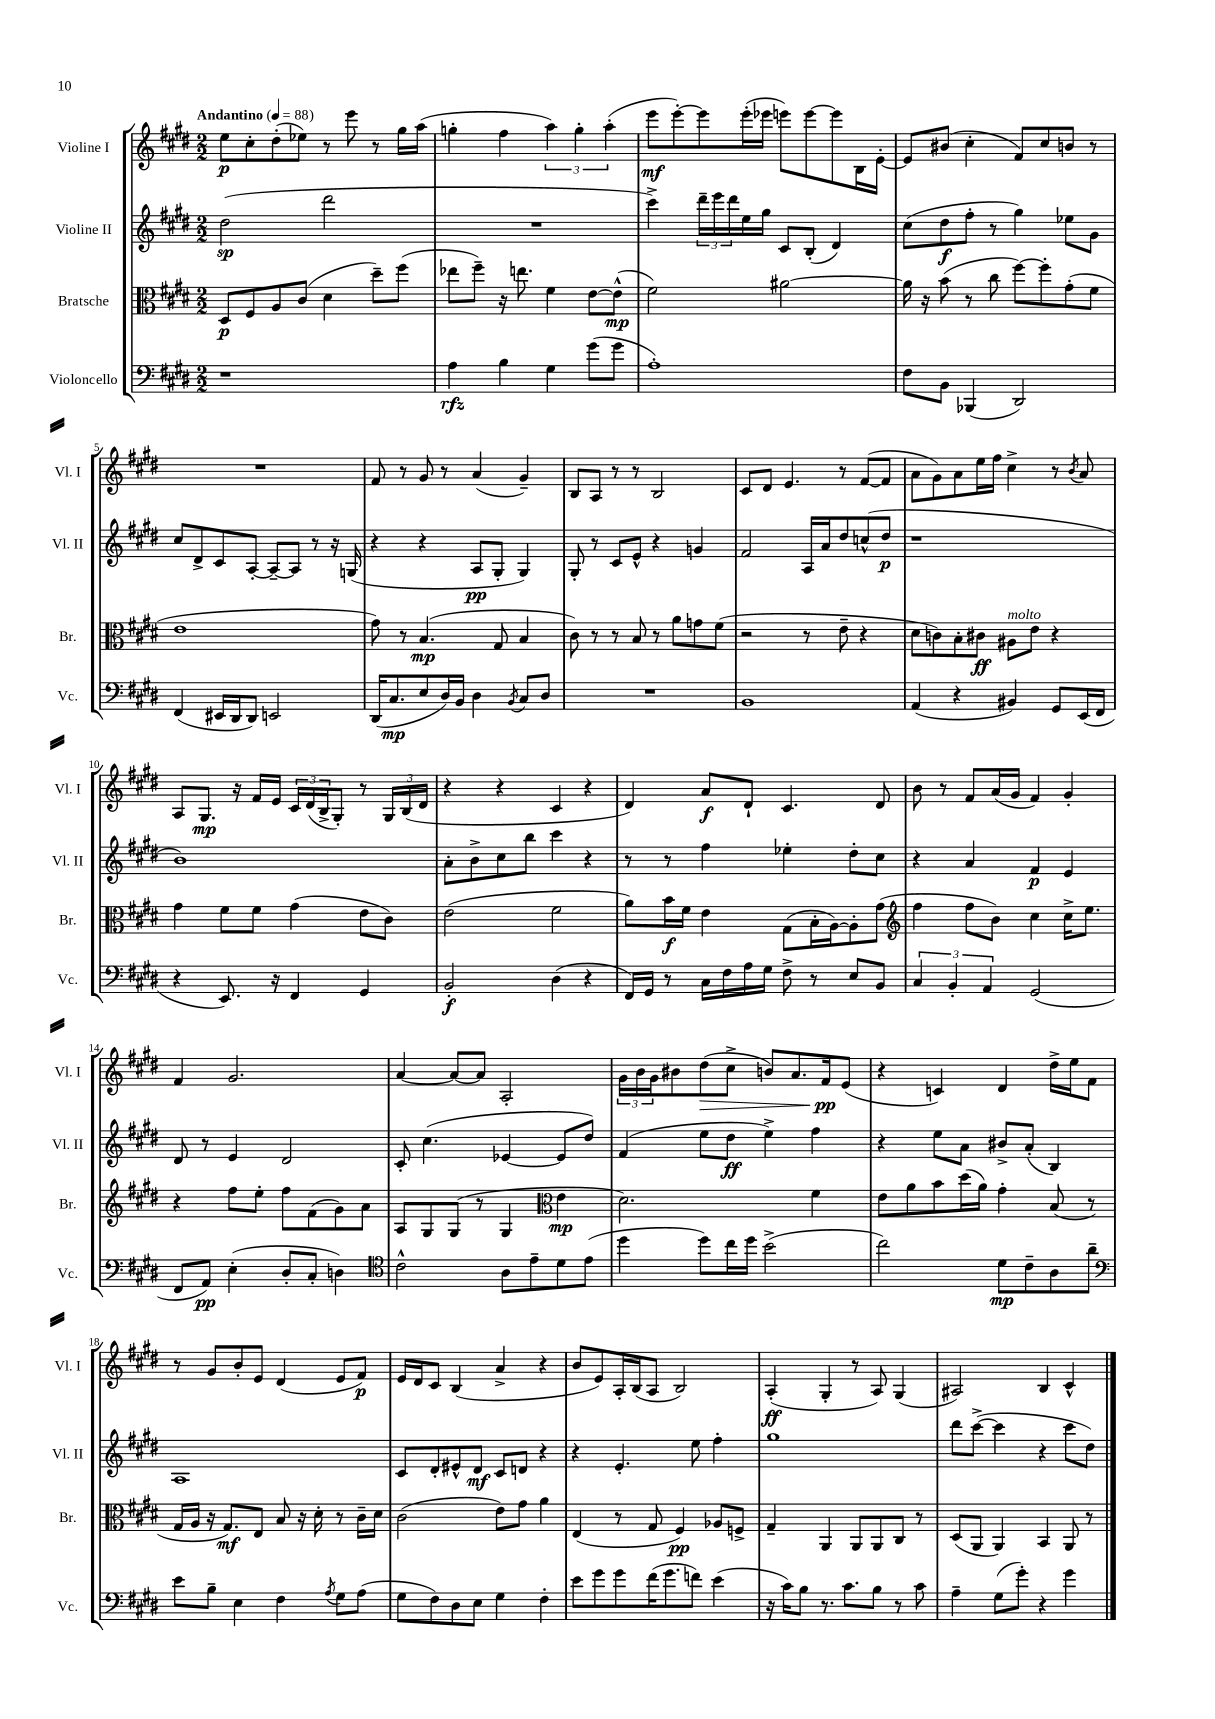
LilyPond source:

<<
\new StaffGroup <<
\new Staff = "s0" \with { instrumentName = "Violine I" shortInstrumentName = "Vl. I" } {
    \clef treble \key e \major \numericTimeSignature \time 2/2 \tempo "Andantino" 4 = 88
    e''8\p cis''8-. dis''8-.( ees''8) r8 e'''8 r8 gis''16 a''16( |
    g''4-. fis''4 \tuplet 3/2 { a''4) g''4-. a''4-.( } |
    e'''8\mf e'''8~-.) e'''8 e'''16-.( ees'''16 e'''8) e'''8~ e'''8 b16 e'16~-. |
    e'8 bis'8( cis''4-. fis'8) cis''8 b'8 r8 |
    R1 |
    fis'8 r8 gis'8 r8 a'4( gis'4--) |
    b8 a8 r8 r8 b2 |
    cis'8 dis'8 e'4. r8 fis'8~( fis'8 |
    a'8 gis'8) a'8 e''16 fis''16 cis''4-> r8 \acciaccatura { b'8 } a'8 |
    a8 gis8.\mp r16 fis'16 e'16 \tuplet 3/2 { cis'16 dis'16( b16-> } gis8-.) r8 \tuplet 3/2 { gis16 b16( dis'16 } |
    r4 r4 cis'4 r4 |
    dis'4) a'8\f dis'8-! cis'4. dis'8 |
    b'8 r8 fis'8 a'16( gis'16 fis'4) gis'4-. |
    fis'4 gis'2. |
    a'4~ a'8~ a'8 a2-. |
    \tuplet 3/2 { gis'16 b'16 gis'16 } bis'8 dis''8\>( cis''8-> b'8) a'8. fis'16\pp\! e'8( |
    r4 c'4) dis'4 dis''16-> e''16 fis'8 |
    r8 gis'8 b'8-. e'8 dis'4( e'8 fis'8\p) |
    e'16 dis'16 cis'8 b4( a'4-> r4 |
    b'8 e'8) a16-. b16( a8 b2) |
    a4-.\ff( gis4-. r8 a8) gis4( |
    ais2) b4 cis'4-^ \bar "|." |
}
\new Staff = "s1" \with { instrumentName = "Violine II" shortInstrumentName = "Vl. II" } {
    \clef treble \key e \major \numericTimeSignature \time 2/2
    dis''2\sp( dis'''2 |
    R1 |
    cis'''4->) \tuplet 3/2 { dis'''16-- e'''16 dis'''16 } e''16 gis''16 cis'8 b8-.( dis'4) |
    cis''8( dis''8\f fis''8-. r8 gis''4) ees''8 gis'8 |
    cis''8 dis'8-> cis'8 a8~-. a8~-- a8 r8 r16 g16( |
    r4 r4 a8\pp gis8-. gis4) |
    gis8-. r8 cis'8 e'8-^ r4 g'4 |
    fis'2 a16 a'16 dis''8 c''8-^( dis''8\p |
    r1 |
    b'1) |
    a'8-. b'8-> cis''8 b''8 cis'''4 r4 |
    r8 r8 fis''4 ees''4-. dis''8-. cis''8 |
    r4 a'4 fis'4\p e'4 |
    dis'8 r8 e'4 dis'2 |
    cis'8-. cis''4.( ees'4~ ees'8 dis''8) |
    fis'4( e''8 dis''8\ff e''4->) fis''4 |
    r4 e''8 a'8 bis'8-> a'8-.( b4) |
    a1 |
    cis'8 dis'8-. eis'8-^ dis'8\mf cis'8 d'8 r4 |
    r4 e'4.-. e''8 fis''4-. |
    gis''1 |
    dis'''8 cis'''8~->( cis'''4 r4 cis'''8 dis''8) \bar "|." |
}
\new Staff = "s2" \with { instrumentName = "Bratsche" shortInstrumentName = "Br." } {
    \clef alto \key e \major \numericTimeSignature \time 2/2
    dis8\p fis8 a8 cis'8( dis'4 dis''8--) fis''8( |
    ees''8 fis''8--) r16 e''8. fis'4 e'8~ e'8-^\mp( |
    fis'2) ais'2~ |
    ais'16 r16 b'8( r8 cis''8 fis''8~) fis''8-. gis'8-.( fis'8 |
    e'1 |
    gis'8) r8 b4.\mp( gis8 b4 |
    cis'8) r8 r8 b8 r8 a'8 g'8 fis'8( |
    r2 r8 e'8-- r4 |
    dis'8 c'8) b8-. cis'8\ff ais8^\markup { \italic "molto" } e'8 r4 |
    gis'4 fis'8 fis'8 gis'4( e'8 cis'8) |
    e'2( fis'2 |
    a'8) b'16\f fis'16 e'4 gis8( b16-. a16~) a8-. gis'8( |
    \clef treble fis''4 fis''8 b'8) cis''4 cis''16-> e''8. |
    r4 fis''8 e''8-. fis''8 fis'8( gis'8) a'8 |
    a8 gis8 gis8( r8 gis4 \clef alto e'4\mp |
    dis'2.) fis'4 |
    e'8 a'8 b'8 dis''16( a'16) gis'4-. b8( r8 |
    gis16 a16 r16 gis8.\mf) e8 b8 r16 dis'16-. r8 cis'16-- dis'16 |
    cis'2( e'8) gis'8 a'4 |
    e4( r8 gis8 fis4\pp) aes8 f8-> |
    gis4-- a,4 a,8 a,8 cis8 r8 |
    dis8( a,8 a,4) b,4 a,8 r8 \bar "|." |
}
\new Staff = "s3" \with { instrumentName = "Violoncello" shortInstrumentName = "Vc." } {
    \clef bass \key e \major \numericTimeSignature \time 2/2
    r1 |
    a4\rfz b4 gis4 gis'8( gis'8 |
    a1-.) |
    fis8 b,8 bes,,4( dis,2) |
    fis,4( eis,16 dis,16 dis,8) e,2 |
    dis,16( cis8.\mp e8 dis16) b,16 dis4 \acciaccatura { b,8 } cis8 dis8 |
    R1 |
    b,1 |
    a,4( r4 bis,4) gis,8 e,16( fis,16 |
    r4 e,8.) r16 fis,4 gis,4 |
    b,2-.\f dis4( r4 |
    fis,16) gis,16 r8 cis16 fis16 a16 gis16 fis8-> r8 e8 b,8 |
    \tuplet 3/2 { cis4 b,4-. a,4 } gis,2( |
    fis,8 a,8\pp) e4-.( dis8-. cis8-. d4) |
    \clef tenor cis'2-^ a8 e'8-- dis'8 e'8( |
    dis''4 dis''8) cis''16 dis''16 b'2->( |
    cis''2) dis'8\mp cis'8-- a8 a'8-- |
    \clef bass e'8 b8-- e4 fis4 \acciaccatura { a8 } gis8 a8( |
    gis8 fis8) dis8 e8 gis4 fis4-. |
    e'8 gis'8 gis'8 fis'16( gis'8. f'8) e'4( |
    r16 cis'16) b8 r8. cis'8. b8 r8 cis'8 |
    a4-- gis8( gis'8-.) r4 gis'4 \bar "|." |
}
>>
>>
